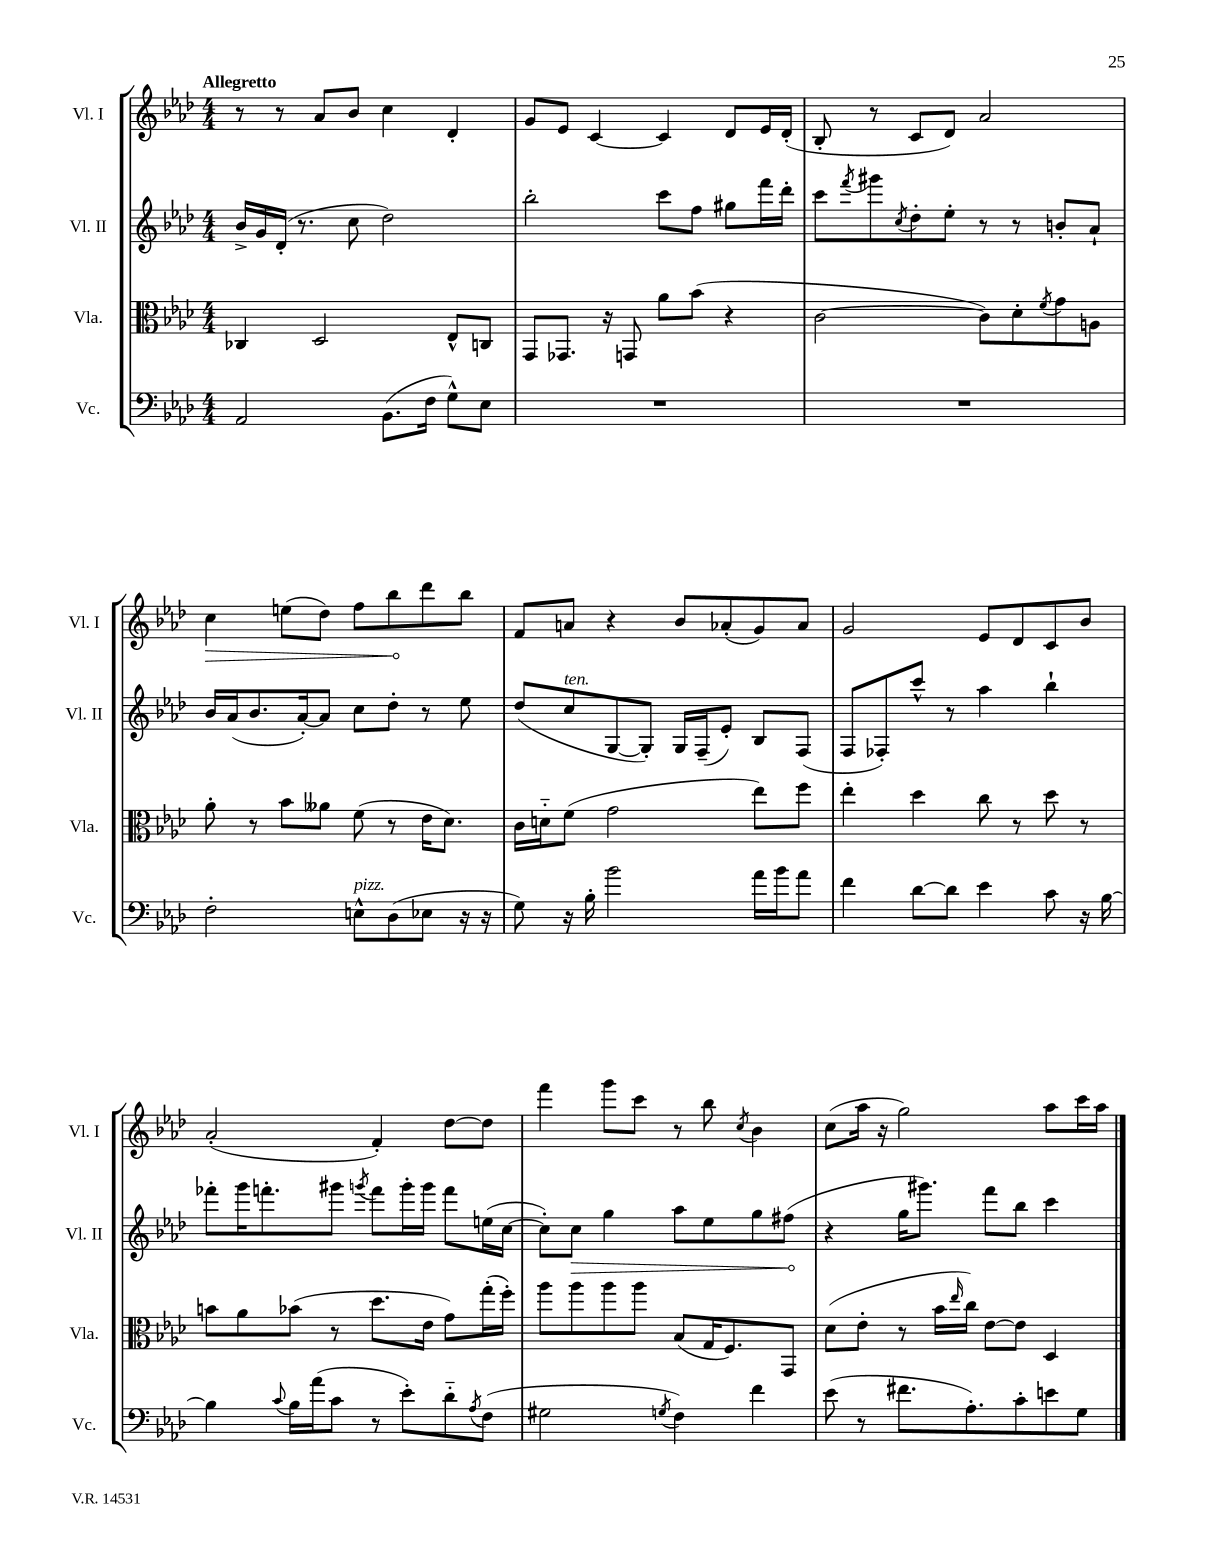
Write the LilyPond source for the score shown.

<<
\new StaffGroup <<
\new Staff = "s0" \with { instrumentName = "Vl. I" shortInstrumentName = "Vl. I" } {
    \clef treble \key aes \major \numericTimeSignature \time 4/4 \tempo "Allegretto"
    r8 r8 aes'8 bes'8 c''4 des'4-. |
    g'8 ees'8 c'4~ c'4 des'8 ees'16 des'16-.( |
    bes8-. r8 c'8 des'8) aes'2 |
    \once \override Hairpin.circled-tip = ##t c''4\> e''8( des''8) f''8 bes''8\! des'''8 bes''8 |
    f'8 a'8 r4 bes'8 aes'8-.( g'8) aes'8 |
    g'2 ees'8 des'8 c'8 bes'8 |
    aes'2-.( f'4-.) des''8~ des''8 |
    f'''4 g'''8 c'''8 r8 bes''8 \acciaccatura { c''8 } bes'4 |
    c''8( aes''16 r16 g''2) aes''8 c'''16 aes''16 \bar "|." |
}
\new Staff = "s1" \with { instrumentName = "Vl. II" shortInstrumentName = "Vl. II" } {
    \clef treble \key aes \major \numericTimeSignature \time 4/4
    bes'16-> g'16 des'16-.( r8. c''8 des''2) |
    bes''2-. c'''8 f''8 gis''8 f'''16 des'''16-. |
    c'''8 \acciaccatura { f'''8 } gis'''8 \acciaccatura { c''8 } des''8-. ees''8-. r8 r8 b'8-. aes'8-! |
    bes'16 aes'16( bes'8. aes'16~-.) aes'8 c''8 des''8-. r8 ees''8 |
    des''8( c''8^\markup { \italic "ten." } g8~ g8-.) g16 f16--( ees'8-.) bes8 f8( |
    f8 fes8-.) c'''8-^ r8 aes''4 bes''4-! |
    fes'''8-. g'''16 f'''8.-. gis'''8 \acciaccatura { g'''8 } f'''8 g'''16-. g'''16 f'''8 e''16( c''16~ |
    c''8-.) \once \override Hairpin.circled-tip = ##t c''8\> g''4 aes''8 ees''8 g''8 fis''8\!( |
    r4 g''16 gis'''8.) f'''8 bes''8 c'''4 \bar "|." |
}
\new Staff = "s2" \with { instrumentName = "Vla." shortInstrumentName = "Vla." } {
    \clef alto \key aes \major \numericTimeSignature \time 4/4
    ces4 des2 ees8-^ c8 |
    g,8 ges,8. r16 g,8 aes'8 bes'8( r4 |
    c'2~ c'8) des'8-. \acciaccatura { f'8 } g'8 a8 |
    aes'8-. r8 bes'8 aeses'8 f'8( r8 ees'16 des'8.) |
    c'16 d'16-_ f'8( g'2 ees''8) f''8 |
    ees''4-. des''4 c''8 r8 des''8 r8 |
    b'8 aes'8 bes'8( r8 des''8. ees'16 g'8) g''16-.( f''16-.) |
    aes''8 aes''8 aes''8 aes''8 bes8( g16 f8.) g,8 |
    des'8( ees'8-. r8 bes'16 \grace { ees''16 } c''16) ees'8~ ees'8 des4 \bar "|." |
}
\new Staff = "s3" \with { instrumentName = "Vc." shortInstrumentName = "Vc." } {
    \clef bass \key aes \major \numericTimeSignature \time 4/4
    aes,2 bes,8.( f16 g8-^) ees8 |
    R1 |
    R1 |
    f2-. e8-^^\markup { \italic "pizz." } des8( ees8 r16 r16 |
    g8) r16 bes16-. bes'2 aes'16 bes'16 aes'8 |
    f'4 des'8~ des'8 ees'4 c'8 r16 bes16~ |
    bes4 \appoggiatura { c'8 } bes16 aes'16( c'8 r8 ees'8-.) des'8-_ \acciaccatura { aes8 } f8( |
    gis2 \acciaccatura { g8 } f4) f'4 |
    ees'8( r8 fis'8. aes8.-.) c'8-. e'8 g8 \bar "|." |
}
>>
>>
\layout { \context { \Score \remove "Bar_number_engraver" } }
